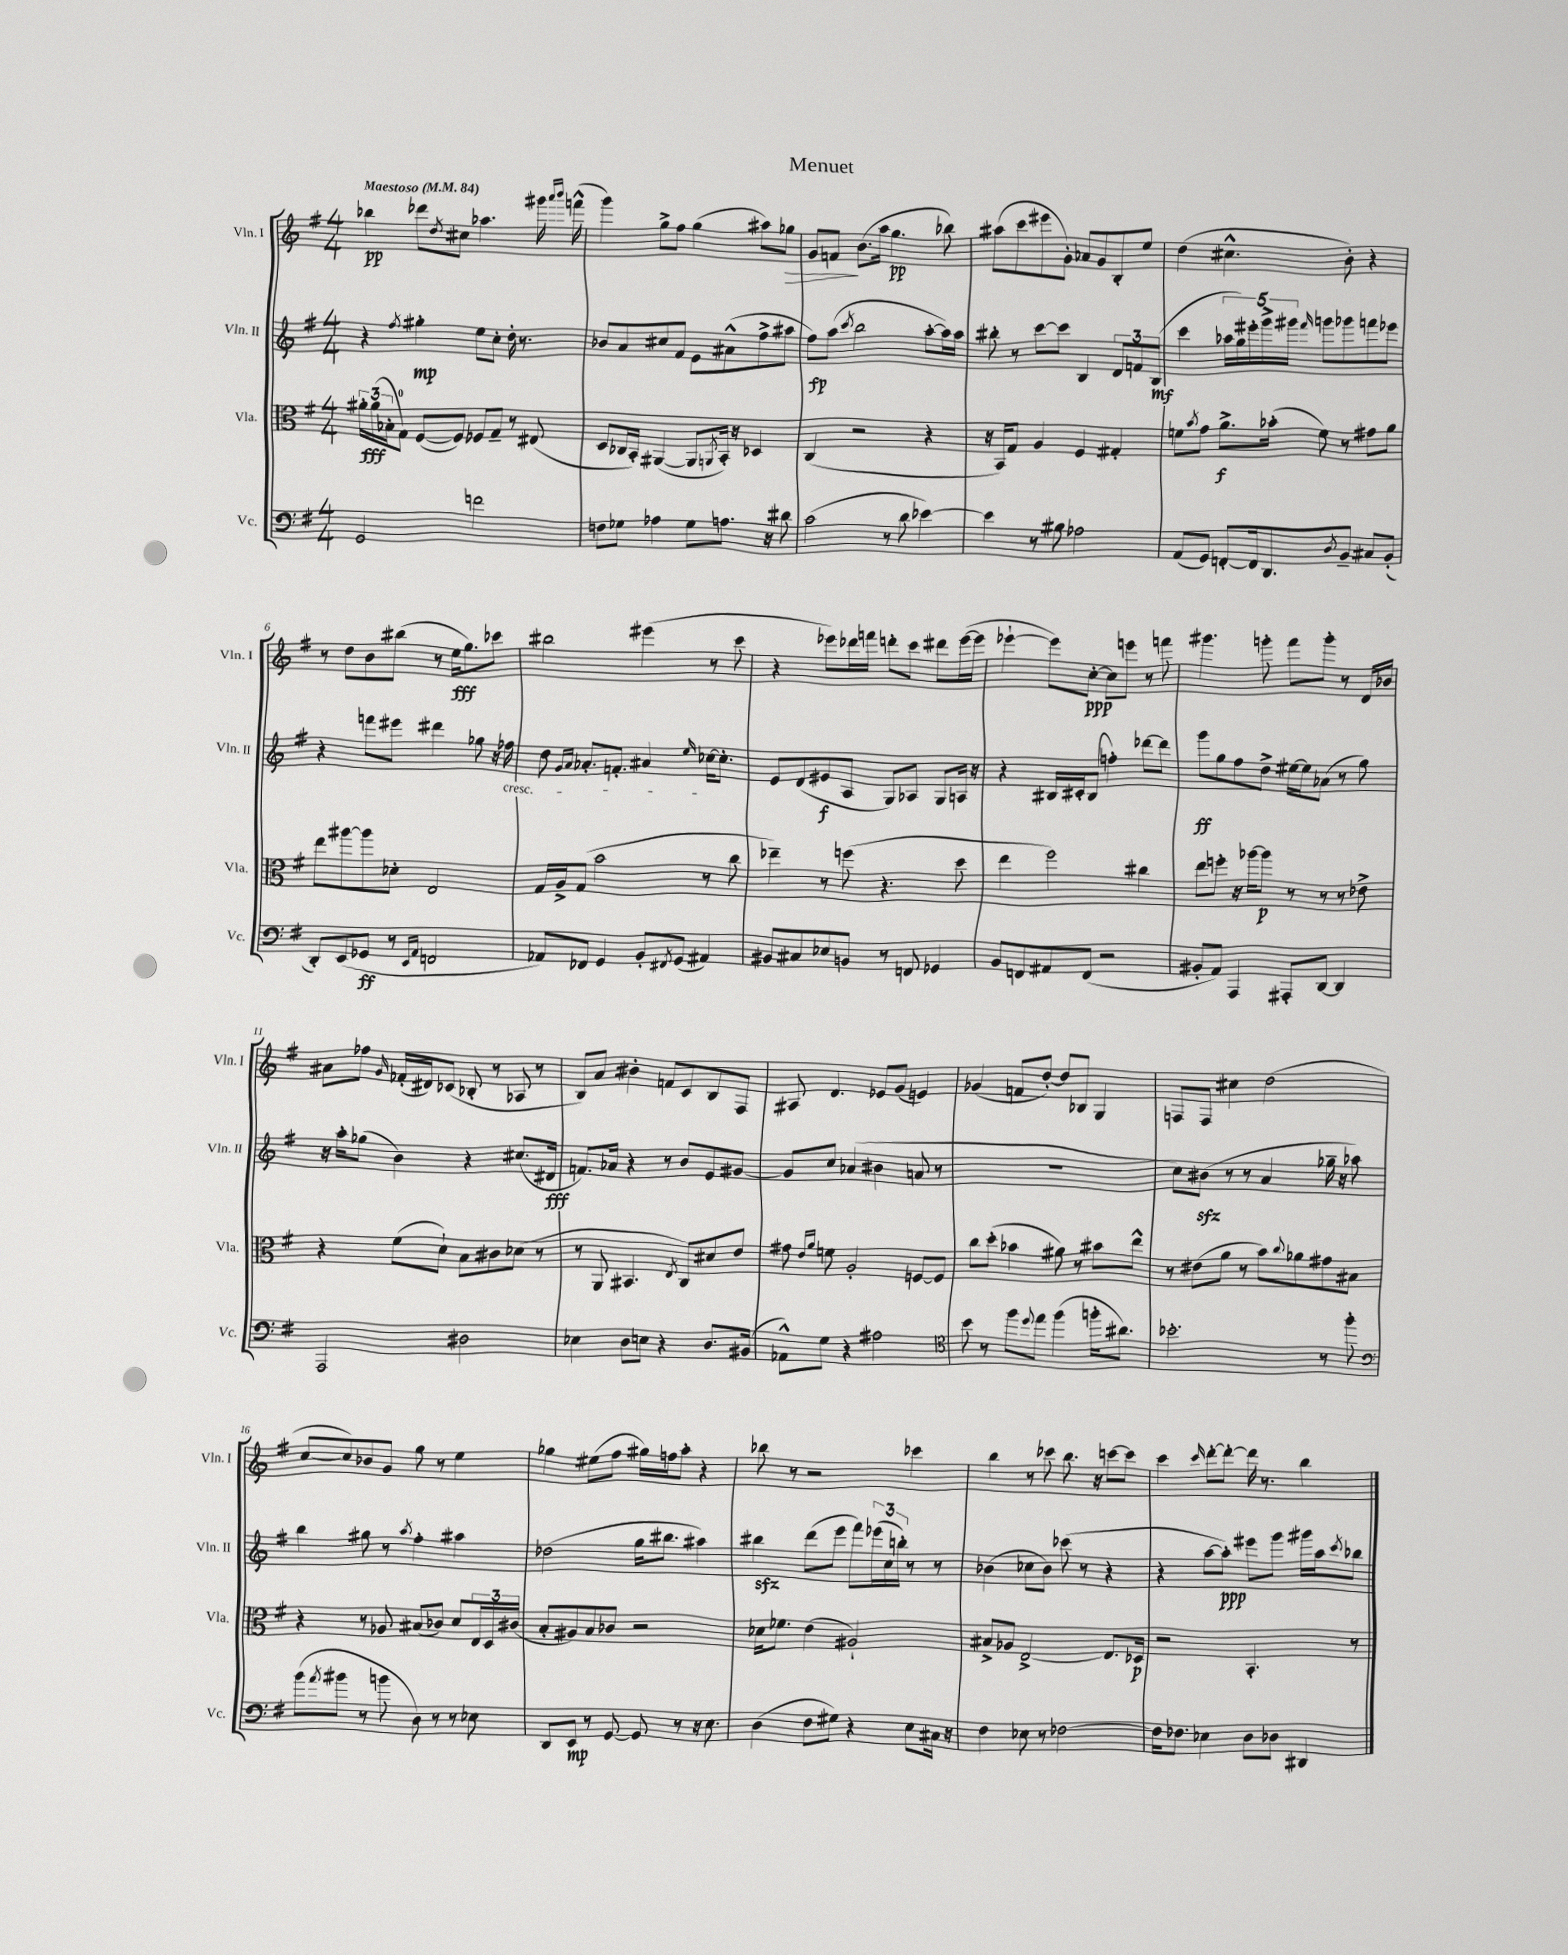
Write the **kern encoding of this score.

**kern	**kern	**kern	**kern
*staff4	*staff3	*staff2	*staff1
*clefF4	*clefC3	*clefG2	*clefG2
*k[f#]	*k[f#]	*k[f#]	*k[f#]
*M4/4	*M4/4	*M4/4	*M4/4
*MM84	*MM84	*MM84	*MM84
2GG/	24a#'\LL	4r	4bb-\
.	(24a#\	.	.
.	24B-'\J	.	.
.	8G\J)	.	.
.	.	8qff#/	.
.	([8F#/L	4gg#'\	8ddd-\L
.	.	.	8qdd/
.	8F#/]J)	.	8cc#\J
2f\	8F-/L	8ee\L	4.aa-\
.	8G~/J	8cc'\J	.
.	8r	16dd'\	.
.	.	8.r	.
.	(8E#/	.	16ggg#\
.	.	.	16qqaaa/LL
.	.	.	16qqbbb/JJ
.	.	.	(16fff^^\
=	=	=	=
8F\L	8D/L	8b-/L	4ggg\)
8G-\J	16C-/L	8a/	.
.	16BB'/JJ)	.	.
4A-\	([4AA#/	8cc#/	8gg^\L
.	.	8f#/J	8ff#\J
8G-\L	8AA#/]L	8e\L	(4gg\
.	8qAA/	.	.
8.A\J	16BB'/Jk)	(8a#^^\	.
.	16r	.	.
.	4D-/	8ff#^\	8aa#\L)
16r	.	.	.
8d#\	.	8aa#\J	8gg-\J
=	=	=	=
(2c\	(4C/	8ff#\L)	8g/L
.	.	(8aa\J	8f/J
.	.	8qccc/	.
.	2r	2bb\	(8.b\L
.	.	.	16aa\Jk
8r	.	.	4.gg\
8d\	.	.	.
[4e-\)	4r	[8aa'\L	.
.	.	16aa\]L)	8bb-\)
.	.	16aa\JJ	.
=	=	=	=
4e-\]	16r	8bb#'\	(8aa#\L
.	16BB/LK)	.	.
.	8G/J	8r	8ccc\
8r	4A/	[8ccc\L	8eee#\
8B#\	.	8ccc\]J	8g'\J)
2A-\	4F#/	4B/	8a-/L
.	.	.	8g/
.	4G#'/	12d/L	8B'/
.	.	12f/	.
.	.	.	8ee/J
.	.	(12B/J	.
=	=	=	=
(8AA/L	8f\L	4ccc\	(4dd\
.	8qb/	.	.
8GG/J)	8g\J	.	.
[8FF'/L	8.a^\L	20aa-\LL	4.cc#^^\
.	.	20gg\)	.
.	.	20eee#'\	.
16FF/]k	.	.	.
.	.	20ggg^\	.
8.DD/	(16b-'\Jk	.	.
.	.	20ggg#\JJ	.
.	.	16qqfff#/	.
.	8f\)	8ggg\L	.
8qD/	.	.	.
8BB~/J	8r	8ggg-\	8b'\)
8C#/L	8g#\L	8fff\	4r
(8BB'/J	8a\J	8eee-\J	.
=	=	=	=
8DD'/L)	8ee\L	4r	8r
(8EE/	[8aa#\	.	8dd\L
8GG-/J	8aa#\]	8fff\L	8b\
8r	8d-'\J	8eee#\J	(8bb#\J
16qqEE/LL	.	.	.
16qqAA/JJ	.	.	.
2FF/	2E/	4ddd#\	8r
.	.	.	16ee\LK
.	.	.	8.gg\)
.	.	8gg-\	.
.	.	16r	8ccc-\J
.	.	16ff-\	.
=	=	=	=
8AA-/L)	16G/LL	8dd\	2bb#\
.	16A^/J	.	.
.	.	16qqg/LL	.
.	.	16qqa/JJ	.
8FF-/J	(8G/J	8.a-'/L	.
4GG/	2b\	.	.
.	.	8.f'/J	.
8BB'/L	.	4a#/	(4eee#\
8qFF#/	.	.	.
(8GG/J	.	.	.
.	.	16qqee/	.
4AA#/)	8r	[16cc-\LK	8r
.	.	8.cc-'\]J	.
.	8cc\	.	8ccc\
=	=	=	=
8BB#/L	4ee-~\)	8e/L	4r
8C#/	.	(8d/	.
8E-/	8r	8e#/	8eee-\L)
8BB/J	(8ff\	8A/J	16ddd-\L
.	.	.	16fff\JJ
8r	4.r	8G/L)	8ddd'\L
8FF/	.	8A-/J	8ccc\J
4GG-/	.	8G/L	8ddd#\L
.	8dd\	16A/Jk	([16eee-\L
.	.	16r	16eee-\]JJ
=	=	=	=
8BB/L	4ee\	4r	[4eee-`\
8FF/	.	.	.
8AA#/	2ff#\)	16B#/LL	8eee-\]L)
.	.	16c#'/J	.
(8FF/J	.	(8B#/J	[8cc'\J
2r	.	4ff'\)	8cc\]L
.	.	.	8eee\J
.	4cc#\	[8ddd-\L	8r
.	.	8ddd-\]J	8fff\
=	=	=	=
8BB#'/L	8ee\L	8ggg\L	4.ggg#\
8AA/J)	8ff'\J	8gg\	.
4AAA/	16r	8ff#\	.
.	[16aa-\LK	.	.
.	8aa-\]J	8dd^\J	8ggg'\
8AAA#'/L	8r	[16ee#\LL	8fff#\L
.	.	16ee#\]J	.
[8DD/J	8r	(8a-\J	8ggg'\J
4DD/]	8r	8r	8r
.	8e-^\	8gg\)	16d/LL
.	.	.	16b-/JJ
=	=	=	=
2AAA/	4r	16r	8a#\L
.	.	16aa'\LK	.
.	.	(8gg-\J	8ff-\J
.	.	.	16qqg/
.	(8f#\L	4b\)	(16f-'/LL
.	.	.	16d#/J)
.	8d`\J)	.	(8c-/J
2D#\	8B\L	4r	8B-'/
.	8c#\	.	8r
.	(8d-\J	(8.cc#/L	8A-/
.	8r	.	8r
.	.	16d#/Jk	.
=	=	=	=
4E-\	8r	8.f/L)	8B/L)
.	8AA/	.	8a/J
.	.	16a-/Jk	.
8D\L	4.BB#/	4r	4b#'\
8E\J	.	.	.
4r	.	8r	8f/L
.	8qE/	.	.
.	8C/L)	8b/L	8c/
8.D/L	8d#/	8e/	8B/
.	8e/J	[8g#/J	8F#/J
(16BB#/Jk	.	.	.
=	=	=	=
8AA-^^\L)	8g#\	8g#/]L	8A#/
.	16qqe/LL	.	.
.	16qqa/JJ	.	.
8G\J	8f\	8cc/J	4.d/
4r	2A'/	(4a-/	.
2A#\	.	4b#\	8e-/L
.	.	.	(8g/J
.	[8F/L	8a/	4e/)
.	8F/]J	8r	.
=	=	=	=
*clefC4	*	*	*
8b\	8cc\L	1r	(4g-/
8r	(8dd'\J	.	.
8ff#\L	4b-\	.	8f/L
8qqdd/	.	.	.
8ee\J	.	.	[8dd'/J)
(4ff#\	8a#\)	.	8dd/]L
.	8r	.	8B-/J
16ff'\LK	8b#\L	.	4G/
8.a#\J)	.	.	.
.	8ee^^\J	.	.
=	=	=	=
2.b-'\	8r	8cc\L)	8F/L
.	(8e#\L	(8b#\J	8F/J
.	8a\J	8r	4cc#\
.	8r	8r	.
.	8b\L)	4a/	(2dd\
.	8qqcc/	.	.
.	8a-\	.	.
8r	8g#\	16gg-~\	.
.	.	16r	.
8ff#'\	8B#\J	8aa-\)	.
=	=	=	=
*clefF4	*	*	*
(8b\L	4r	4bb\	[8cc/L
8qa/	.	.	.
8b#\J	.	.	8cc/])
8r	8r	8gg#\	8b-/
8b\	8A-/	8r	8g/J
.	.	8qaa/	.
8D\)	(8B#/L	4ff#'\	8gg\
8r	8c-/J)	.	8r
8r	8d/L	4aa#\	4ee\
8E-\	24E/L	.	.
.	24D/	.	.
.	(24c#/JJ	.	.
=	=	=	=
8DD/L	8B'/L	(2dd-\	4gg-\
8EE/J	8A#/)	.	.
8r	8B/	.	(8ee#\L
[8GG/	8c-/J	.	8ff#\J
8GG/]	2r	16gg\LK	16gg#\LL)
.	.	8.bb#\J	16ff\J
8r	.	.	8aa'\J
16r	.	4aa#\)	4r
8.E\	.	.	.
=	=	=	=
(4D\	16d-\LK	4bb#\	8bb-\
.	8.f-\J	.	.
.	.	.	8r
8F#\L	(4e\	(8ddd\L	2r
8G#\J)	.	8eee\J	.
4r	2A#`/)	8fff#\L)	.
.	.	(24eee-\L	.
.	.	24cc\	.
.	.	24bb'\JJ)	.
8E\L	.	8r	4ccc-\
16C#\Jk	.	8r	.
16r	.	.	.
=	=	=	=
4F#\	8B#^/L	(4b-\	4bb\
.	8A-/J	.	.
8E-\	[2E^/	8cc-\L	8r
8r	.	8b-\J)	8ccc-\
[2F-\	.	(8ccc-\	8.bb\
.	.	8r	.
.	.	.	16r
.	8.E/]L	4r	[8ccc\L
.	.	.	8ccc\]J
.	16D-/Jk	.	.
=	=	=	=
16F-\]LK	2r	4r	4ccc\
8.F-\J	.	.	.
.	.	.	16qqccc/
4E-\	.	[8aa\L	[8ddd'\L
.	.	8aa'\]J)	8ddd'\_J
8D\L	4.BB'/	8eee#\L	16ddd\]
.	.	.	8.r
8D-\J	.	8ggg\J	.
4DD#/	.	16ggg#\LL	4bb\
.	.	16aa\J	.
.	.	8qccc/	.
.	8r	8bb-\J	.
==	==	==	==
*-	*-	*-	*-
